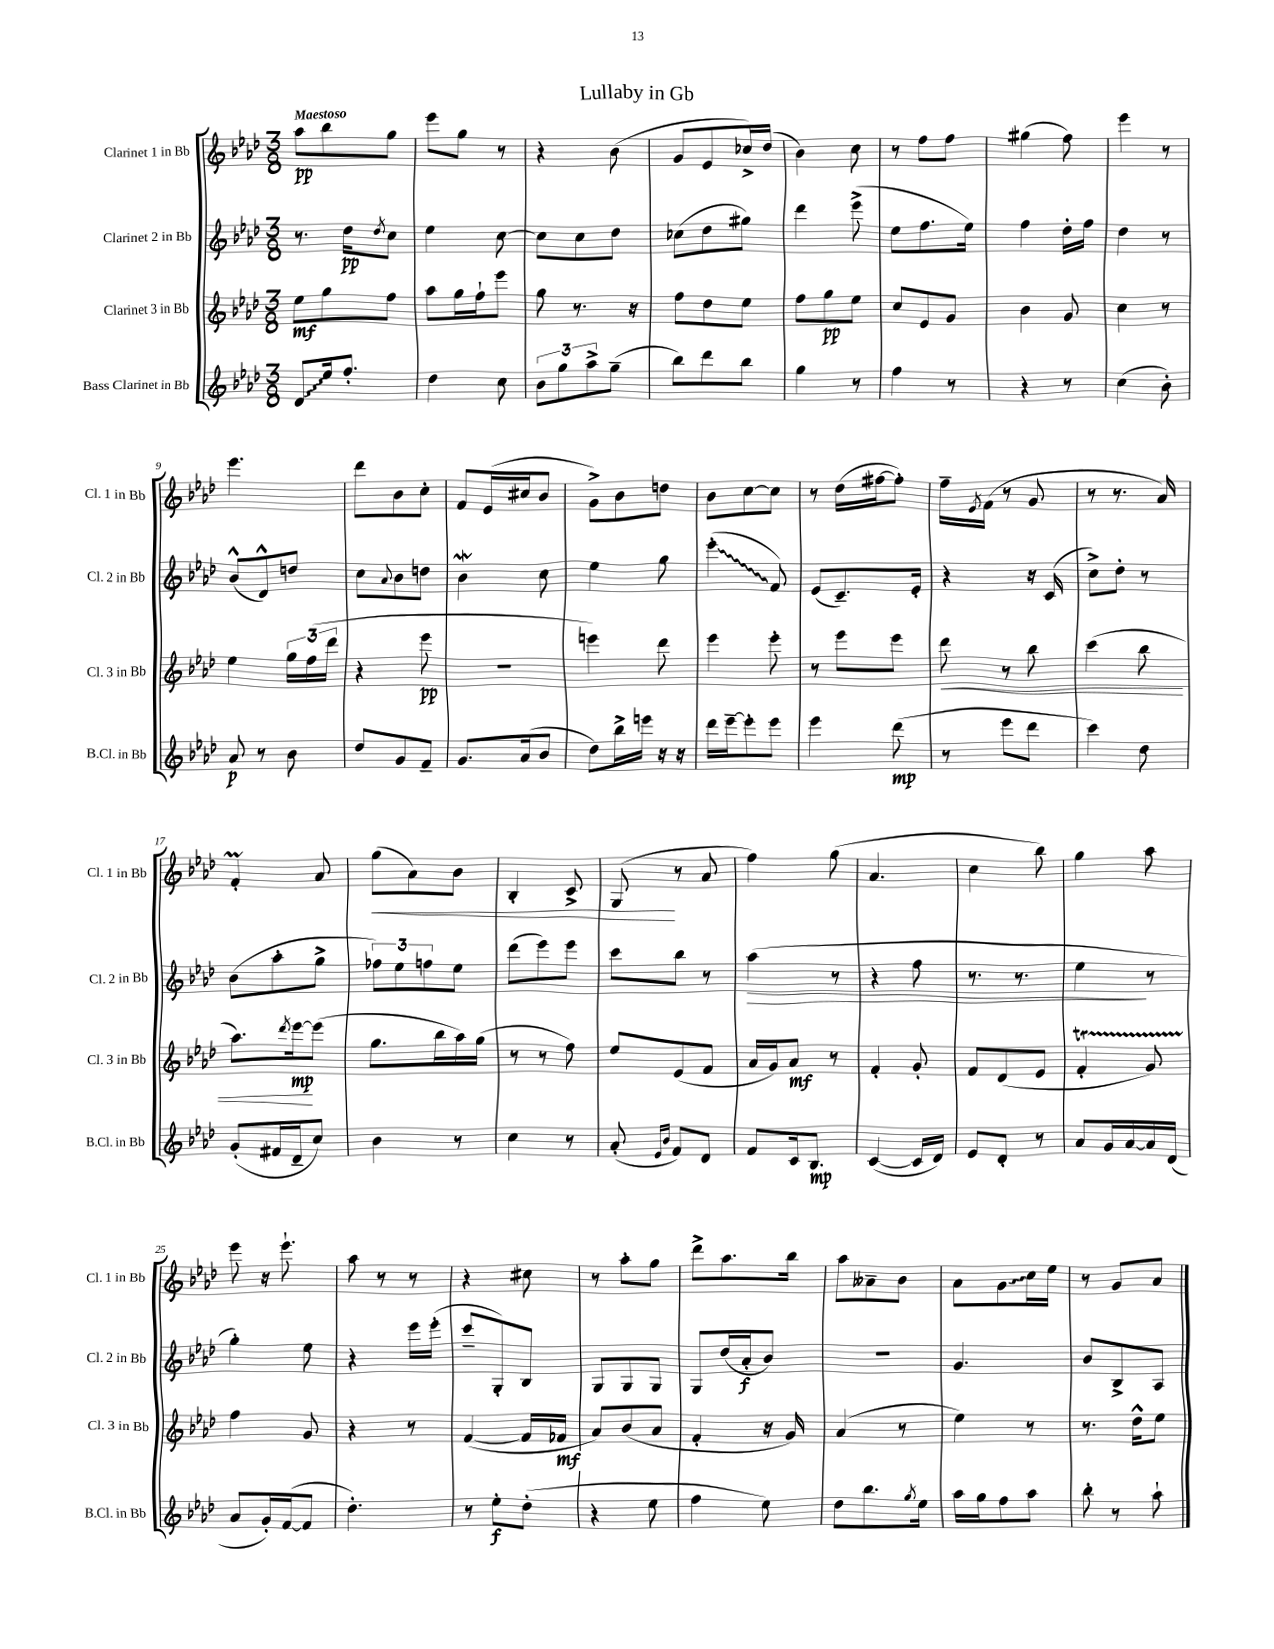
\header { title = "Lullaby in Gb" }
<<
\new StaffGroup <<
\new Staff = "s0" \with { instrumentName = "Clarinet 1 in Bb" shortInstrumentName = "Cl. 1 in Bb" } {
    \clef treble \key aes \major \numericTimeSignature \time 3/8 \tempo "Maestoso"
    aes''8\pp bes''8 g''8 |
    ees'''8 g''8 r8 |
    r4 bes'8( |
    g'8 ees'8 ces''16->) des''16( |
    bes'4) c''8 |
    r8 f''8 f''8 |
    gis''4( f''8) |
    ees'''4 r8 |
    ees'''4. |
    des'''8 bes'8 c''8-. |
    f'8 ees'16( cis''16 bes'8 |
    g'8->) bes'8 d''8 |
    bes'8 c''8~ c''8 |
    r8 des''16( fis''16~ fis''8-.) |
    f''16-- \acciaccatura { ees'8 } f'16( r8 g'8 |
    r8 r8. aes'16) |
    f'4-.\prall aes'8 |
    g''8\<( aes'8) bes'8 |
    bes4-. c'8-> |
    g8\!( r8 aes'8 |
    f''4) g''8( |
    aes'4. |
    c''4 bes''8) |
    g''4 aes''8 |
    ees'''8 r16 ees'''8.-! |
    aes''8 r8 r8 |
    r4 cis''8 |
    r8 aes''8-. g''8 |
    des'''8-> aes''8. bes''16 |
    aes''8 aeses'8-- bes'8 |
    aes'8 \once \override Glissando.style = #'zigzag g'8\glissando c''16 ees''16 |
    r8 g'8 aes'8 \bar "|." |
}
\new Staff = "s1" \with { instrumentName = "Clarinet 2 in Bb" shortInstrumentName = "Cl. 2 in Bb" } {
    \clef treble \key aes \major \numericTimeSignature \time 3/8
    r8. des''16\pp \acciaccatura { des''8 } c''8 |
    ees''4 c''8~ |
    c''8 c''8 des''8 |
    ces''8( des''8 gis''8) |
    des'''4 ees'''8->( |
    ees''8 f''8. ees''16) |
    f''4 des''16-. f''16 |
    des''4 r8 |
    bes'8-^( des'8-^) d''8 |
    c''8 \appoggiatura { aes'8 } bes'8 d''8 |
    bes'4\mordent c''8 |
    ees''4 g''8 |
    \once \override Glissando.style = #'zigzag ees'''4-.\glissando( f'8) |
    ees'8( c'8.--) ees'16-. |
    r4 r16 c'16( |
    c''8->) des''8-. r8 |
    bes'8( aes''8-. g''8-> |
    \tuplet 3/2 { fes''8) ees''8 f''8 } ees''8 |
    des'''8( ees'''8) ees'''8 |
    c'''8 bes''8 r8 |
    aes''4\>( r8 |
    r4 f''8 |
    r8. r8. |
    ees''4\! r8 |
    g''4-.) ees''8 |
    r4 ees'''16 ees'''16-.( |
    c'''8-- g8-.) bes8 |
    g8 g8 g8 |
    g8 des''16( aes'16-.\f bes'8) |
    R4. |
    g'4. |
    bes'8 bes8-> aes8 \bar "|." |
}
\new Staff = "s2" \with { instrumentName = "Clarinet 3 in Bb" shortInstrumentName = "Cl. 3 in Bb" } {
    \clef treble \key aes \major \numericTimeSignature \time 3/8
    ees''8\mf g''8 f''8 |
    aes''8 g''16 f''16-! ees'''8 |
    g''8 r8. r16 |
    f''8 des''8 ees''8 |
    f''8 g''8\pp ees''8 |
    c''8 ees'8 g'8 |
    bes'4 g'8 |
    c''4 r8 |
    ees''4 \tuplet 3/2 { g''16 f''16( des'''16 } |
    r4 ees'''8\pp |
    R4. |
    e'''4) des'''8 |
    ees'''4 ees'''8-. |
    r8 ees'''8 ees'''8 |
    des'''8\< r8 bes''8 |
    c'''4( bes''8 |
    aes''8.) \acciaccatura { des'''8 } ees'''16~\mp\! ees'''8( |
    g''8. bes''16 aes''16) g''16( |
    r8 r8 f''8) |
    ees''8 ees'8( f'8 |
    aes'16 g'16) aes'8\mf r8 |
    f'4-. g'8-. |
    f'8 des'8( ees'8 |
    f'4-.\startTrillSpan g'8) |
    f''4\stopTrillSpan g'8 |
    r4 r8 |
    f'4~( f'16 fes'16\mf |
    aes'8) bes'8( aes'8 |
    f'4-. r16 g'16) |
    aes'4( r8 |
    ees''4) r8 |
    r8. des''16-^ ees''8 \bar "|." |
}
\new Staff = "s3" \with { instrumentName = "Bass Clarinet in Bb" shortInstrumentName = "B.Cl. in Bb" } {
    \clef treble \key aes \major \numericTimeSignature \time 3/8
    \once \override Glissando.style = #'zigzag des'8\glissando ees''16 f''8.-. |
    des''4 c''8 |
    \tuplet 3/2 { bes'8 g''8 aes''8-> } g''8--( |
    bes''8) des'''8 bes''8 |
    g''4 r8 |
    f''4 r8 |
    r4 r8 |
    c''4( bes'8-.) |
    aes'8\p r8 bes'8 |
    des''8 g'8 f'8-- |
    g'8. aes'16( bes'8 |
    des''8) bes''16-> e'''16 r16 r16 |
    des'''16 ees'''16~-- ees'''8-. ees'''8 |
    ees'''4 des'''8\mp( |
    r8 ees'''8 des'''8 |
    c'''4) des''8 |
    g'8-.( fis'16 des'16-- c''8) |
    bes'4 r8 |
    c''4 r8 |
    aes'8-.( \grace { ees'16 bes'16 } f'8) des'8 |
    f'8 c'16 bes8.\mp |
    c'4~( c'16 des'16) |
    ees'8 des'8-. r8 |
    aes'8 g'16 aes'16~ aes'16 des'16( |
    aes'8 g'16-.) f'16~( f'8 |
    des''4.-.) |
    r8 ees''8-.\f des''8-.( |
    r4 ees''8 |
    f''4 ees''8) |
    des''8 bes''8. \acciaccatura { g''8 } ees''16 |
    aes''16 g''16 f''8 aes''8 |
    bes''8-. r8 aes''8-! \bar "|." |
}
>>
>>
